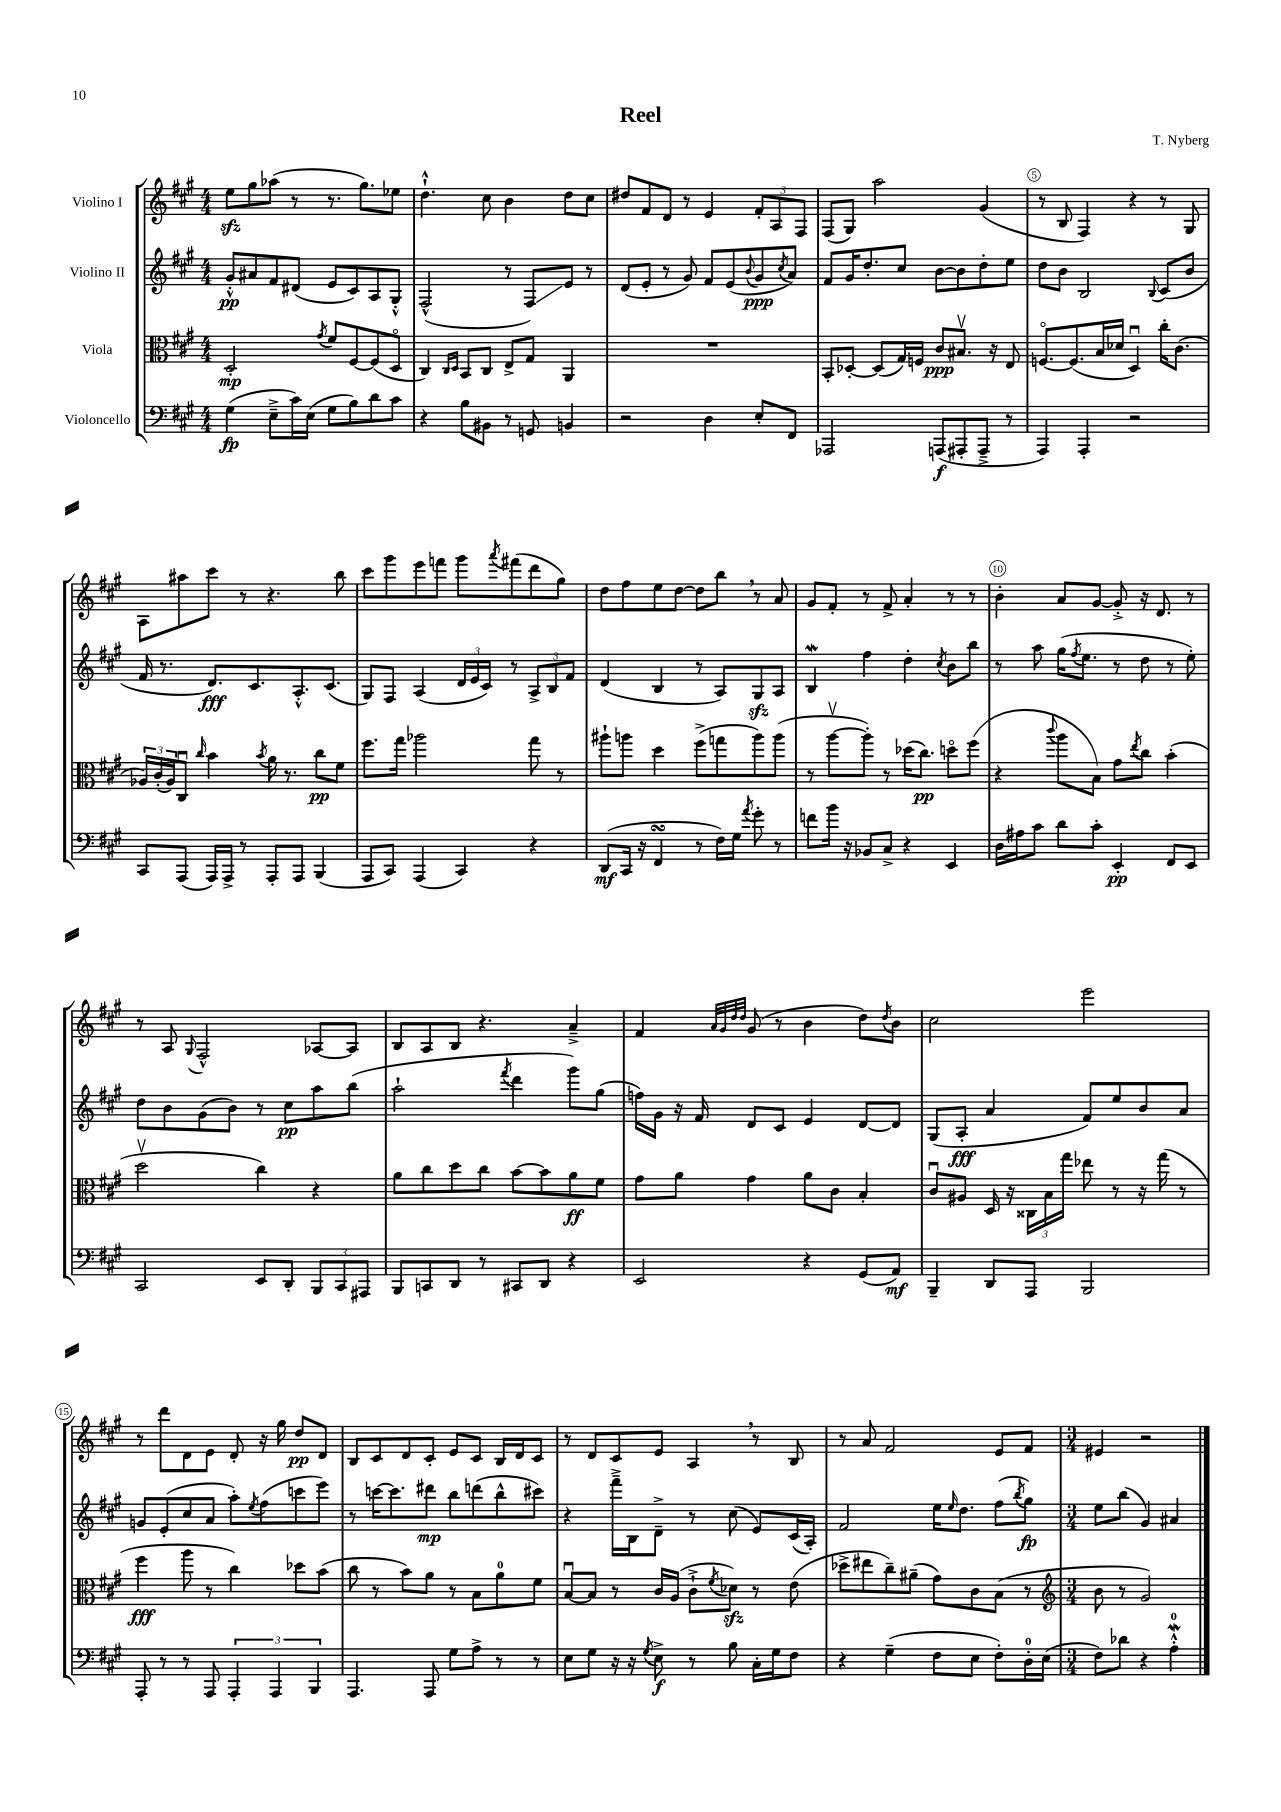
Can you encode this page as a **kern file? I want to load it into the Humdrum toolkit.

**kern	**kern	**kern	**kern
*staff4	*staff3	*staff2	*staff1
*clefF4	*clefC3	*clefG2	*clefG2
*k[f#c#g#]	*k[f#c#g#]	*k[f#c#g#]	*k[f#c#g#]
*M4/4	*M4/4	*M4/4	*M4/4
(4G#\	2D'/	8g#'^^/L	8ee\L
.	.	8a#/	8gg#\
8E~^\L	.	8f#/	(8aa-\J
16c#\L)	.	(8d#/J	8r
(16E\JJ	.	.	.
.	8qg#/	.	.
8G#\L	8f#/L	8e/L	8.r
8B\)	[8F#/	8c#/)	.
.	.	.	8.gg#\L)
8d\	(8F#/]	8A/	.
8c#\J	8Do/J	8G#'^^/J	8ee-\J
=	=	=	=
4r	4C#/)	(2F#^^/	4.dd`^^\
.	16qqC#/LL	.	.
.	16qqD/JJ	.	.
8B\L	8BB/L	.	.
8BB#\J	8C#/J	.	8cc#\
8r	8E^/L	8r	4b\
8GG/	8G#/J	8F#/L)	.
4BB/	4AA/	8e/J	8dd\L
.	.	8r	8cc#\J
=	=	=	=
2r	1r	(8d/L	8dd#/L
.	.	8e'/J	8f#/
.	.	8r	8d/J
.	.	8g#/)	8r
4D\	.	8f#/L	4e/
.	.	(8e/	.
.	.	8qqb/	.
8E'/L	.	8g#/	12f#'/L
.	.	.	12A/
.	.	8qcc#/	.
8FF#/J	.	8a/J)	.
.	.	.	12F#/J
=	=	=	=
2AAA-/	8BB'/L	8f#/L	(8F#/L
.	[8D-'/J	16g#/K	8G#/J)
.	.	8.dd'/	.
.	(8D-/]L	.	2aa\
.	16G#/L)	8cc#/J	.
.	16F/JJ	.	.
(8AAA/L	8c#/L	[8b\L	.
8AAA#'/	8.B#v/J	8b\]	.
8AAA#~^/J	.	8dd'\	(4g#/
.	16r	.	.
8r	8E/	8ee\J	.
=	=	=	=
4AAA/)	[8.Fo/L	8dd\L	8r
.	.	8b\J	8B/
.	(8.F/]	.	.
4AAA'/	.	2B/	4F#/)
.	16B/L	.	.
.	16d-/JJ	.	.
2r	4Du/)	.	4r
.	.	8qqB/	.
.	16cc#'\LK	(8c#/L	8r
.	(8.c#\J	.	.
.	.	8b/J	8G#/
=	=	=	=
8CC#/L	24A-/LL)	16f#/	8A\L
.	(24c#'/	.	.
.	.	8.r	.
.	24A-/J)	.	.
(8AAA/J	8C#u/J	.	8aa#\
.	16qqcc#/	.	.
16AAA/LL)	4b\	8.d/L)	8ccc#\J
16AAA^/JJ	.	.	.
8r	.	.	8r
.	.	8.c#/	.
.	8qb/	.	.
8AAA'/L	16a\	.	4.r
.	8.r	.	.
8AAA/J	.	8.A'^^/	.
(4BBB/	8cc#\L	.	.
.	.	(8.c#/J	.
.	8f#\J	.	8bb\
=	=	=	=
8AAA/L	8.ff#\L	8G#/L)	8ccc#\L
8CC#/J)	.	8F#/J	8ggg#\
.	16gg#\Jk	.	.
(4AAA/	2aa-\	(4A/	8eee\
.	.	.	8fff\J
4CC#/)	.	24d/LL	8ggg#\L
.	.	24e/	.
.	.	24c#/JJ)	.
.	.	.	8qaaa/
.	.	8r	(8fff#\
4r	8gg#\	12A^/L	8ddd\
.	.	12B/	.
.	8r	.	8gg#\J)
.	.	12f#/J	.
=	=	=	=
(8DD/L	8aa#`\L	(4d/	8dd\L
16CC#/Jk	8aa\J	.	8ff#\
16r	.	.	.
4FF#/	4dd\	4B/	8ee\
.	.	.	[8dd\J
8r	(8ff#^\L	8r	8dd\]L
16F#\LL)	8gg\	8A/L)	8bb\J
16G#\JJ	.	.	.
8qa/	.	.	.
8g#'\	8aa\)	8G#/	8r
8r	(8aa\J	8A/J	8a/
=	=	=	=
8f\L	8r	4B/	8g#/L
16b\Jk	[8aav\L	.	8f#'/J
16r	.	.	.
8BB-/L	8aa'\]J)	4ff#\	8r
8C#^/J	8r	.	8f#^/
4r	(16dd-\LK	4dd'\	4a'/
.	8.cc#\J)	.	.
.	.	8qcc#/	.
4EE/	8ddo\L	8b\L	8r
.	(8ff#\J	8bb\J	8r
=	=	=	=
16D\LL	4r	8r	4b'\
16A#\J	.	.	.
8c#\J	.	8aa\	.
.	8qqccc#/	.	.
8d\L	8aa\L	(16gg#\LK	8a/L
.	.	8qff#/	.
.	.	8.ee\J	.
8c#'\J	8B\J)	.	[8g#/J
4EE'/	8g#\L	8r	8g#'^/]
.	8qee/	.	.
.	8cc#\J	8dd\	16r
.	.	.	8.d/
8FF#/L	(4b'\	8r	.
8EE/J	.	8ee'\)	8r
=	=	=	=
2CC#/	2ddv\	8dd\L	8r
.	.	8b\	8A/
.	.	.	8qqG#/
.	.	(8g#\	2F#^^/
.	.	8b\J)	.
8EE/L	4cc#\)	8r	.
8DD'/J	.	8cc#\L	.
12BBB/L	4r	8aa\	[8A-/L
12CC#/	.	.	.
.	.	(8bb\J	8A-/]J
12AAA#/J	.	.	.
=	=	=	=
8BBB/L	8a\L	2aa`\	8B/L
8CC/	8cc#\	.	8A/
8DD/J	8dd\	.	8B/J
8r	8cc#\J	.	4.r
.	.	8qfff#/	.
8CC#/L	[8b\L	4ddd\	.
8DD/J	8b\]	.	.
4r	8a\	8ggg#\L)	4a~^/
.	8f#\J	(8gg#\J	.
=	=	=	=
2EE/	8g#\L	16ff\LL)	4f#/
.	.	16g#\JJ	.
.	8a\J	16r	.
.	.	16f#/	.
.	.	.	32qqa/LLL
.	.	.	32qqg#/
.	.	.	32qqdd/
.	.	.	32qqdd/JJJ
.	4g#\	8d/L	(8g#/
.	.	8c#/J	8r
4r	8a\L	4e/	4b\
.	8c#\J	.	.
(8GG#/L	4B'/	[8d/L	8dd\L)
.	.	.	8qdd/
8AA/J)	.	8d/]J	8b\J
=	=	=	=
4BBB~/	8c#u/L	(8G#/L	2cc#\
.	8A#/J	8A'/J	.
8DD/L	16D/	4a/	.
.	16r	.	.
8AAA/J	24C##\LL	.	.
.	24B\	.	.
.	24gg#\JJ	.	.
2BBB/	8ee-\	8f#/L)	2eee\
.	8r	8ee/	.
.	16r	8b/	.
.	(16gg#\	.	.
.	8r	8a/J	.
=	=	=	=
8AAA'/	4ff#\	8g/L	8r
8r	.	(8e'/	8ddd\L
8r	8aa\	8cc#/	8d\
8AAA/	8r	8a/J	8e\J
6AAA'/	4cc#\)	8aa'\L)	8d'/
.	.	8qee/	.
.	.	(8ff#\	16r
6AAA/	.	.	.
.	.	.	16gg#\
.	8dd-\L	8ccc\	8dd/L
6BBB/	.	.	.
.	(8b\J	8eee\J)	8d/J
=	=	=	=
4.AAA/	8cc#\	8r	8B/L
.	8r	[16ccc\LK	8c#/
.	.	8.ccc\]	.
.	8b\L)	.	8d/
8AAA/	8a\J	8ddd#\J	8c#'/J
8G#\L	8r	8bb\L	8e/L
8A^\J	8B\L	(8ddd\	8c#/J
8r	8a\	8bb^^\	16B/LL
.	.	.	16d/J
8r	8f#\J	8ccc#\J)	8c#/J
=	=	=	=
8E\L	[8Bu/L	4r	8r
8G#\J	8B/]J	.	8d/L
16r	8r	16fff#~^\LL	8c#/
16r	.	16B\J	.
8qG#/	.	.	.
8E^\	16c#/LL	8d~^\J	8e/J
.	(16A/JJ	.	.
8r	8c#`^\L	8r	4A/
.	8qf#/	.	.
8B\	8d-\J)	(8cc#\	.
16C#'\LL	8r	8e/L)	8r
16G#\J	.	.	.
8F#\J	(8e\	(16c#/L	8B/
.	.	16A'/JJ)	.
=	=	=	=
4r	8dd-^\L	2f#/	8r
.	8ee#\	.	8a/
(4G#~\	8cc#~\)	.	2f#/
.	(8a#~\J	.	.
8F#\L	8g#\L)	16ee\LK	.
.	.	16qqee/	.
.	.	8.dd\J	.
8E\J	8c#\	.	.
8F#'\L)	(8B\J	(8ff#\L	8e/L
.	.	8qbb/	.
16D'\L	8r	8gg#\J)	8f#/J
(16E\JJ	.	.	.
=	=	=	=
*	*clefG2	*	*
*M3/4	*M3/4	*M3/4	*M3/4
8F#\L)	8b\	8ee\L	4e#/
8d-\J	8r	(8bb\J	.
4r	2g#/)	4g#/)	2r
4A'^^\	.	4a#/	.
==	==	==	==
*-	*-	*-	*-
